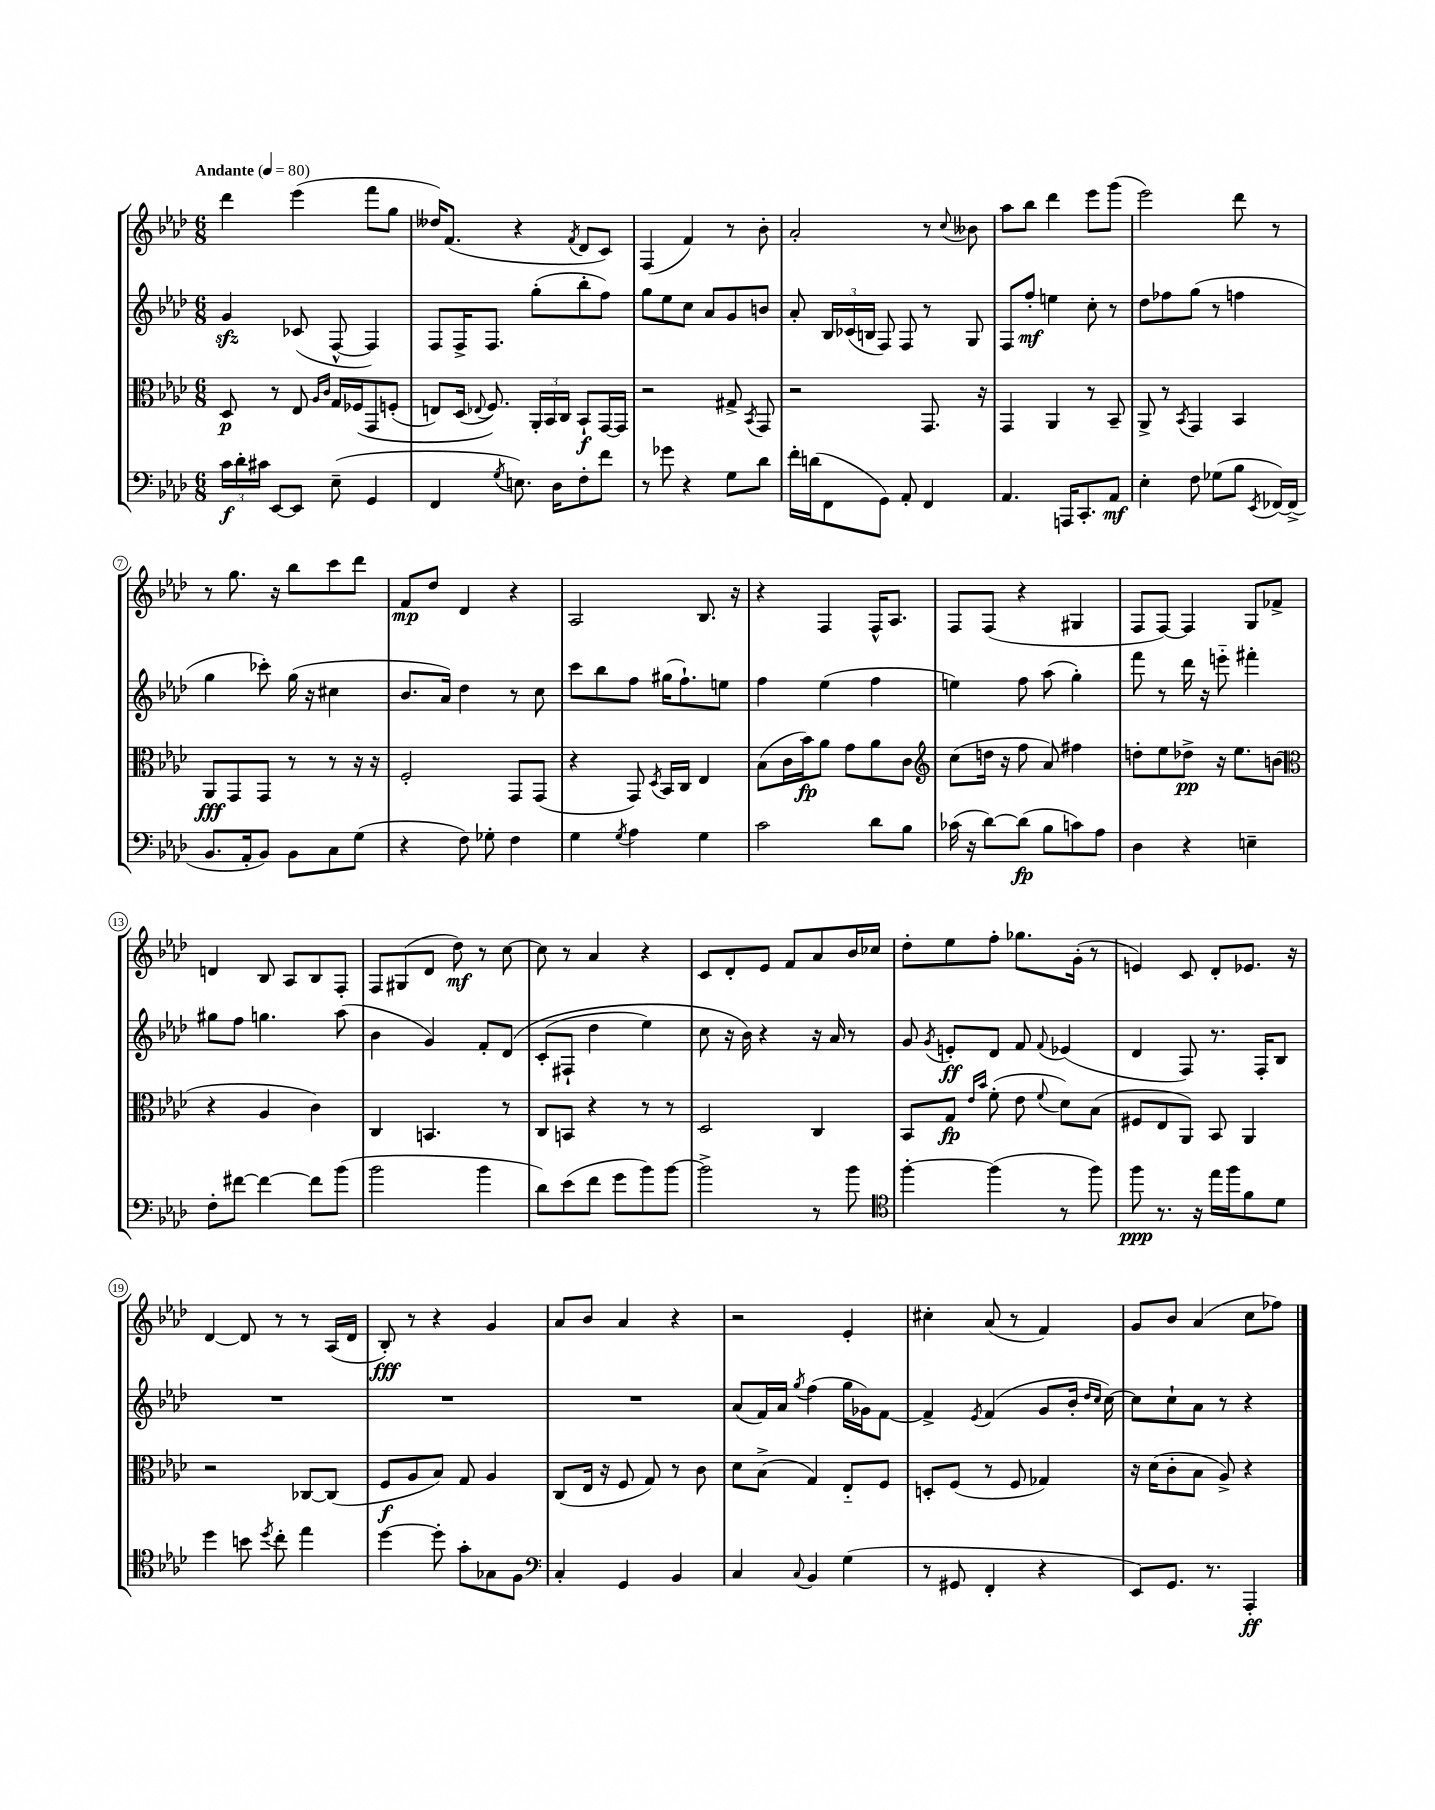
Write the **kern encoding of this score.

**kern	**kern	**kern	**kern
*staff4	*staff3	*staff2	*staff1
*clefF4	*clefC3	*clefG2	*clefG2
*k[b-e-a-d-]	*k[b-e-a-d-]	*k[b-e-a-d-]	*k[b-e-a-d-]
*M6/8	*M6/8	*M6/8	*M6/8
*MM80	*MM80	*MM80	*MM80
24c	8D-	4g	4ddd-
24d-'	.	.	.
24c#	.	.	.
[8EE-	8r	.	.
8EE-]	8E-	(8c-	(4eee-
.	16qqA-	.	.
.	16qqc	.	.
(8E-~	16G	[8F^^	.
.	&(16F-	.	.
4GG	8GG	4F])	8fff
.	(8F'	.	8gg
=	=	=	=
4FF	8E)	8F	16dd--)
.	.	.	(8.f
.	(16D-	16F^	.
.	8qqE-	.	.
.	8.F)&)	8.F	.
8qG	.	.	.
8.E)	.	.	4r
.	24AA-'	(8gg'	.
.	24BB-	.	.
16D-	.	.	.
.	24C	.	.
.	.	.	8qf
8F'	8BB-`	8bb-'	8d-
8f	[16GG	8ff)	8c)
.	16GG]	.	.
=	=	=	=
8r	2r	8gg	(4F
8g-	.	8ee-	.
4r	.	8cc	4f)
.	.	8a-	.
8G	8G#^	8g	8r
.	8qBB-	.	.
8d-	8GG	8b	8b-'
=	=	=	=
16f'	2r	8a-'	2a-'
(16d	.	.	.
8FF	.	24B-	.
.	.	(24c-	.
.	.	24B	.
8GG)	.	8F)	.
8AA-'	.	8F	.
4FF	8.GG	8r	8r
.	.	.	8qqcc
.	.	8G	8b--
.	16r	.	.
=	=	=	=
4.AA-	4GG	8F	8aa-
.	.	8ff'	8bb-
.	4AA-	4ee	4ddd-
16AAA	.	.	.
8.CC'	.	.	.
.	8r	8cc'	8eee-
8AA-	8BB-~	8r	(8ggg
=	=	=	=
4E-'	8AA-^	8dd-	2eee-)
.	8r	8ff-	.
.	8qBB-	.	.
8F	4GG	(8gg	.
(8G-	.	8r	.
8B-	4BB-	4ff	8ddd-
8qEE-	.	.	.
[16FF-)	.	.	8r
(16FF-^]	.	.	.
=	=	=	=
8.BB-	8AA-	4gg	8r
.	8GG	.	8.gg
16AA-'	.	.	.
8BB-)	8GG	8ccc-')	.
.	.	.	16r
8BB-	8r	(16gg	8bb-
.	.	16r	.
8C	8r	4cc#	8ccc
(8G	16r	.	8ddd-
.	16r	.	.
=	=	=	=
4r	2F'	8.b-	8f
.	.	.	8dd-
.	.	16a-)	.
8F)	.	4dd-	4d-
8G-'	.	.	.
4F	8GG	8r	4r
.	(8GG	8cc	.
=	=	=	=
4G	4r	8ccc	2A-
.	.	8bb-	.
8qG	.	.	.
4A-	8GG)	8ff	.
.	8qD-	.	.
.	16BB-	(16gg#	.
.	16C	8.ff`)	.
4G	4E-	.	8.B-
.	.	8ee	.
.	.	.	16r
=	=	=	=
2c	(8B-	4ff	4r
.	16c	.	.
.	16b-)	.	.
.	8a-	(4ee-	4F
.	8g	.	.
8d-	8a-	4ff	16F^^
.	.	.	8.A-
8B-	8c	.	.
=	=	=	=
*	*clefG2	*	*
(16c-	(8cc	4ee)	8F
16r	.	.	.
[8d-)	16dd	.	(8F
.	16r	.	.
(8d-]	8ff	8ff	4r
8B-	8a-)	(8aa-	.
8c)	4ff#	4gg')	4G#
8A-	.	.	.
=	=	=	=
4D-	8dd'	8fff	8F
.	8ee-	8r	[8F)
4r	8dd-^	16ddd-	4F]
.	.	16r	.
.	16r	8eee'~	.
.	8.ee-	.	.
4E~	.	4fff#'	8G
.	(8b	.	8f-^
=	=	=	=
*	*clefC3	*	*
8F'	4r	8gg#	4d
[8f#	.	8ff	.
4f#_	4A-	4.gg	8B-
.	.	.	8A-
8f#]	4c)	.	8B-
(8b-	.	(8aa-	8F'
=	=	=	=
2b-	4C	4b-	8F
.	.	.	(8G#
.	4.BB	4g)	8d-
.	.	.	8dd-)
4b-	.	8f'	8r
.	8r	&(8d-	[8cc
=	=	=	=
8d-)	8C	(8c'	8cc]
(8e-	8BB	8F#`	8r
8f	4r	4dd-	4a-
8g	.	.	.
8b-)	8r	4ee-)	4r
[8b-	8r	.	.
=	=	=	=
2b-^]	2D-	8cc	8c
.	.	16r	8d-'
.	.	16b-&)	.
.	.	4r	8e-
.	.	.	8f
8r	4C	16r	8a-
.	.	16a-	.
8b-	.	8r	16b-
.	.	.	16cc-
=	=	=	=
*clefC4	*	*	*
[4ff'	8BB-	8g	8dd-'
.	.	8qg	.
.	8G	8e'	8ee-
.	16qqe-	.	.
.	16qqb-	.	.
(4ff]	(8f'	8d-	8ff'
.	8e-	8f	8.gg-
.	8qqf	8qqf	.
8r	8d-)	(4e-	.
.	.	.	(16g'
8ff)	(8B-	.	8r
=	=	=	=
8ff	8F#	4d-	4e)
8.r	8E-	.	.
.	8AA-)	8F)	8c
16r	.	.	.
16ee-	8BB-	8.r	8d-'
16ff	.	.	.
8f	4AA-	.	8.e-
.	.	16F'	.
8d-	.	8B-	.
.	.	.	16r
=	=	=	=
4dd-	2r	2.r	[4d-
8b	.	.	8d-]
8qdd-	.	.	.
8cc'	.	.	8r
4ee-	[8C-	.	8r
.	(8C-]	.	(16A-
.	.	.	16d-
=	=	=	=
[4dd-	8F	2.r	8B-')
.	8A-	.	8r
8dd-']	8B-)	.	4r
8g'	8G	.	.
8G-	4A-	.	4g
8F	.	.	.
=	=	=	=
*clefF4	*	*	*
4C'	(8C	2.r	8a-
.	16E-	.	8b-
.	16r	.	.
4GG	8F	.	4a-
.	8G)	.	.
4BB-	8r	.	4r
.	8c	.	.
=	=	=	=
4C	8d-	(8a-	2r
.	(8B-^	16f)	.
.	.	16a-	.
8qqC	.	8qgg	.
4BB-	4G)	(4ff	.
(4G	8E-'~	16gg	4e-'
.	.	16g-)	.
.	8F	[8f	.
=	=	=	=
8r	8D'	4f^]	4cc#'
8GG#	(8F	.	.
.	.	8qe-	.
4FF'	8r	(4f	(8a-
.	8F	.	8r
4r	4G-)	8g	4f)
.	.	16b-'	.
.	.	16qqdd-	.
.	.	16qqcc	.
.	.	[16cc)	.
=	=	=	=
8EE-)	16r	8cc]	8g
.	(16d-	.	.
8.GG	8c'	8cc`	8b-
.	8B-	8a-	(4a-
8.r	.	.	.
.	8A-^)	8r	.
4AAA-'	4r	4r	8cc
.	.	.	8ff-)
==	==	==	==
*-	*-	*-	*-
